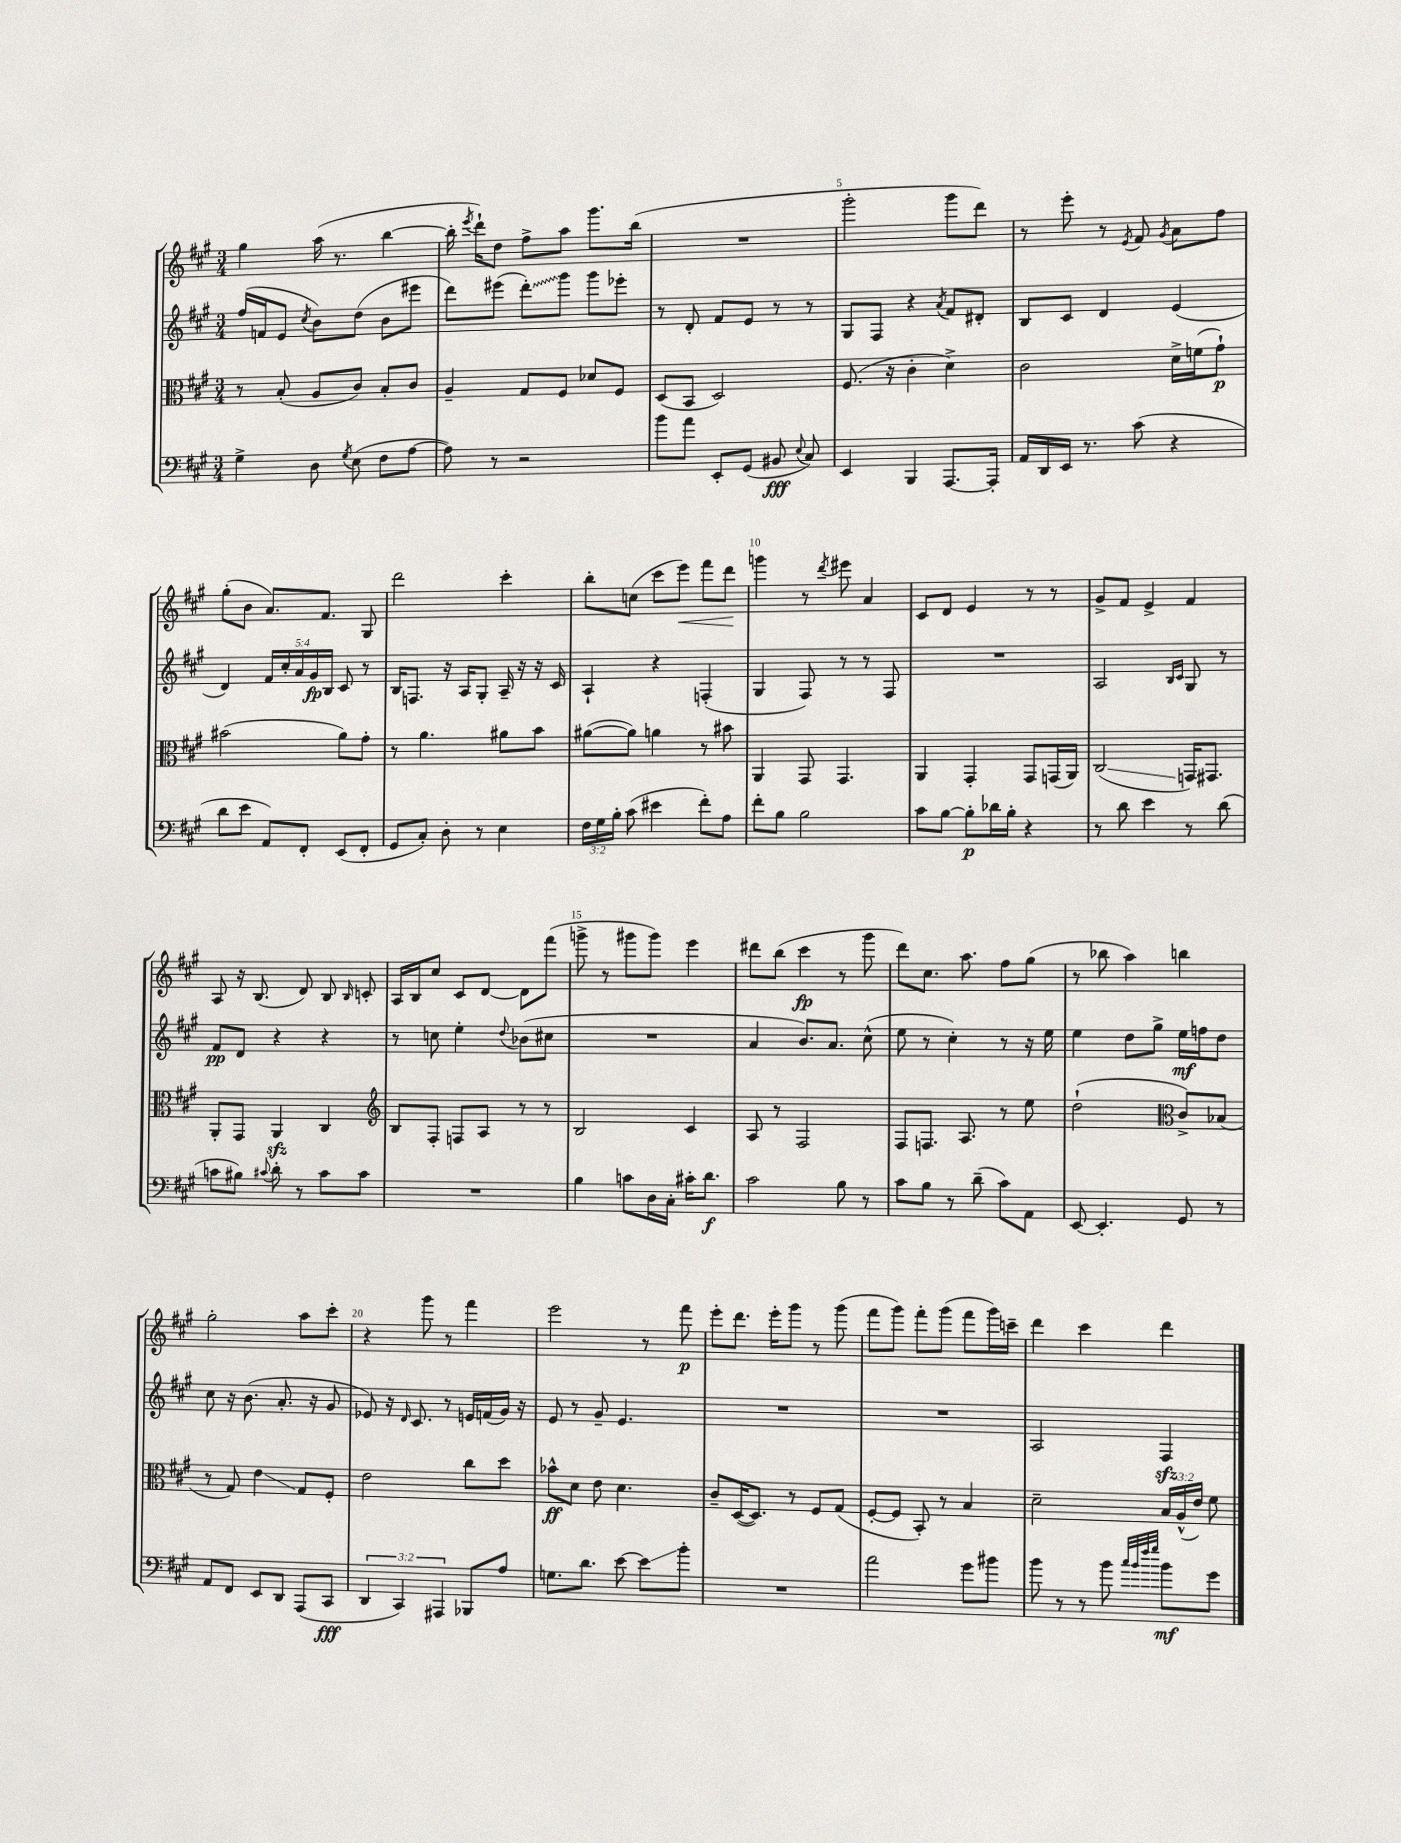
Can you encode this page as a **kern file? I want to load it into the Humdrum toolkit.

**kern	**kern	**kern	**kern
*staff4	*staff3	*staff2	*staff1
*clefF4	*clefC3	*clefG2	*clefG2
*k[f#c#g#]	*k[f#c#g#]	*k[f#c#g#]	*k[f#c#g#]
*M3/4	*M3/4	*M3/4	*M3/4
4G#^	8r	(16ff#	4gg#
.	.	16f	.
.	(8B'	8e	.
.	.	8qcc#	.
8D	8A	8b)	(16aa
.	.	.	8.r
8qG#	.	.	.
(8E	8c#)	(8dd	.
8F#	8B'	8b	[4bb
[8A	8c#	8eee#	.
=	=	=	=
8A])	4A~	8ddd)	16bb']
.	.	.	8qeee
.	.	.	16ddd`)
8r	.	(8eee#	8dd
2r	8G#	8ddd')	8ff#^
.	8F#	8ggg#	8aa
.	8d-	8ggg#	8.ggg#
.	8F#	8eee-'	.
.	.	.	(16bb
=	=	=	=
8b	(8D	8r	2.r
8a	8BB	8d'	.
8EE'	2D)	8f#	.
(8GG#	.	8e	.
8BB#	.	8r	.
8qqE	.	.	.
8C#)	.	8r	.
=	=	=	=
4EE	(8.F#	8G#	2ggg#'
.	.	8F#	.
.	16r	.	.
4BBB	4c#'	4r	.
.	.	8qa	.
[8.AAA	4d^)	8f#	8ggg#
.	.	8d#'	8ddd)
16AAA']	.	.	.
=	=	=	=
16AA	2c#	8B	8r
16DD	.	.	.
16EE	.	8c#	8eee'
8.r	.	.	.
.	.	4d	8r
.	.	.	8qe
(8c#	.	.	8f#
.	.	.	8qg#
4r	16d^	(4e	8a
.	(16f	.	.
.	8g#`)	.	8ff#
=	=	=	=
8d	(2b#	4d)	(8gg#'
8e	.	.	8b
8AA)	.	20f#	8.a)
.	.	20cc#'	.
.	.	20a	.
8FF#'	.	.	.
.	.	20g#	.
.	.	.	8.f#
.	.	20B	.
(8EE	8a)	8c#	.
8FF#'	8g#'	8r	8G#
=	=	=	=
8GG#	8r	16B	2ddd
.	.	8.F	.
8C#')	4.a	.	.
8D'	.	16r	.
.	.	16A	.
8r	.	8G#'	.
4E	8a#	16A~	4ccc#'
.	.	16r	.
.	8b	16r	.
.	.	16c#	.
=	=	=	=
24F#	([8a#	4A`	8bb'
24G#	.	.	.
24B'	.	.	.
(8c#	8a#])	.	(8cc
4e#	4a	4r	8ccc#
.	.	.	8eee)
8f#')	8r	(4F'	8fff#
8A	8b#	.	8ddd
=	=	=	=
8f#'	4AA	4G#	4ggg
8B	.	.	.
2B	8GG#	8F#)	8r
.	.	.	8qddd
.	4.GG#	8r	8eee#
.	.	8r	4a
.	.	8F#	.
=	=	=	=
8c#	4AA	2.r	8c#
[8B	.	.	8d
8B']	4GG#'	.	4e
16d-	.	.	.
16B'	.	.	.
4r	8GG#	.	8r
.	(16GG	.	8r
.	16AA)	.	.
=	=	=	=
8r	(2C#	2A	8g#^
8d	.	.	8f#
4e	.	.	4e^
.	.	16qqB	.
.	.	16qqc#	.
8r	16GG)	8G#	4f#
.	8.GG#	.	.
(8d	.	8r	.
=	=	=	=
8c	8AA'	8f#	8A
8B#)	8GG#	8d	16r
.	.	.	(8.B
8qqc#	.	.	.
8d'	4AA	4r	.
8r	.	.	8d)
8c#	4C#	4r	8B
.	.	.	16qqB
8c#	.	.	8c'
=	=	=	=
*	*clefG2	*	*
2.r	8B	8r	16A
.	.	.	16B
.	8F#'	8cc	8cc#
.	8F	4ee'	8c#
.	8A	.	[8d
.	.	8qqdd	.
.	8r	(8b-	8d]
.	8r	8cc#	(8fff#
=	=	=	=
4B	2B	2.r	8ggg^
.	.	.	8r
8c	.	.	8ggg#
16D	.	.	8ggg#)
16C#'	.	.	.
16c#'	4c#	.	4eee
8.d	.	.	.
=	=	=	=
2c#	8A	4a	8ddd#
.	8r	.	(8bb
.	2F#	8.b)	4ccc#
.	.	8.a	.
8B	.	.	8r
8r	.	(8cc#^^	8ggg#
=	=	=	=
8c#	8F#	8ee	8ddd)
8B	8.F	8r	8.cc#
8r	.	4cc#')	.
.	8.A	.	8.aa
(8d~	.	.	.
8c#)	8r	8r	8ff#
8AA	8ee	16r	(8gg#
.	.	16ee	.
=	=	=	=
[8EE	(2dd`	4ee	8r
4.EE']	.	.	8bb-
.	.	8dd	4aa)
.	.	8gg#^	.
*	*clefC3	*	*
8GG#	8c#^)	16ee	4bb
.	.	16ff	.
8r	(8B-	8dd	.
=	=	=	=
8AA	8r	8cc#	2gg#'
8FF#	8G#)	16r	.
.	.	(8.b	.
8EE	4e	.	.
8DD	.	8.a'	.
(8AAA	8G#	.	8aa
.	.	16r	.
8CC#	8F#'	8g#	8ccc#'
=	=	=	=
6DD	2e	8e-)	4r
.	.	16r	.
6CC#)	.	.	.
.	.	16qqd	.
.	.	8.c#	.
.	.	.	8ggg#
6AAA#	.	.	.
.	.	8r	8r
8BBB-	8cc#	16e	4fff#
.	.	(16f	.
8A	8dd	16g#)	.
.	.	16r	.
=	=	=	=
8.G	8b-^^	8e	2eee
.	8d	8r	.
8.d	.	.	.
.	8e	8g#~	.
[8e	4.d	4.e	.
8e]	.	.	8r
8b'	.	.	8fff#
=	=	=	=
2.r	8c#~	2.r	8eee'
.	([16D	.	8.ddd
.	8.D])	.	.
.	.	.	16eee'
.	8r	.	8ggg#
.	8F#	.	8r
.	(8G#	.	(8ggg#
=	=	=	=
2a	[8F#'	2.r	8fff#
.	8F#]	.	8ggg#)
.	8BB')	.	8fff#'
.	8r	.	(8ggg#
8g#	4B	.	8fff#
8b#	.	.	16ggg#)
.	.	.	16ccc~
=	=	=	=
8b	2d~	2A	4ddd
8r	.	.	.
8r	.	.	4ccc#
8b	.	.	.
32qqcc#	.	.	.
32qqb	.	.	.
32qqff#	.	.	.
32qqgg#	.	.	.
8b	24B	4F#	4ddd
.	(24A^^	.	.
.	24e)	.	.
8g#	8f#	.	.
==	==	==	==
*-	*-	*-	*-
